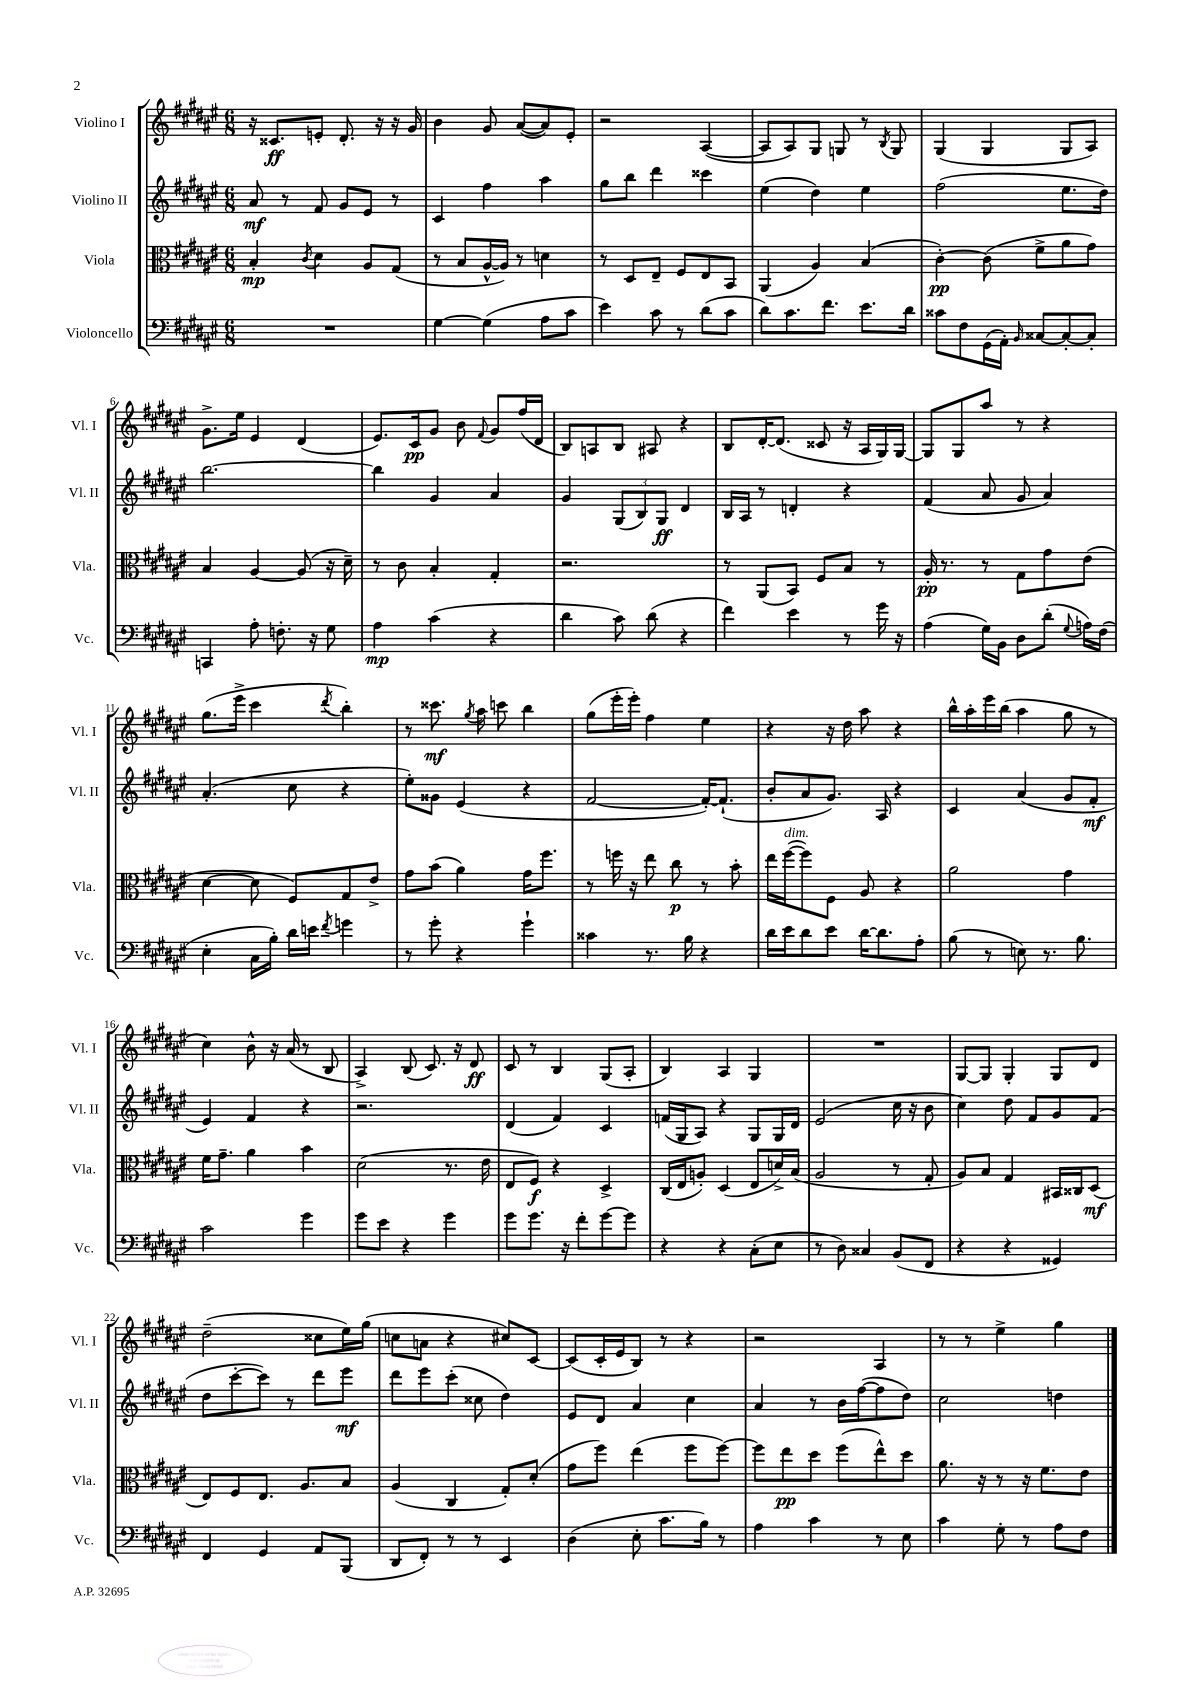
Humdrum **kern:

**kern	**kern	**kern	**kern
*staff4	*staff3	*staff2	*staff1
*clefF4	*clefC3	*clefG2	*clefG2
*k[f#c#g#d#a#e#]	*k[f#c#g#d#a#e#]	*k[f#c#g#d#a#e#]	*k[f#c#g#d#a#e#]
*M6/8	*M6/8	*M6/8	*M6/8
2.r	4B'	8a#	16r
.	.	.	8.c##
.	.	8r	.
.	8qc#	.	.
.	4d#	8f#	8e'
.	.	8g#	8.d#'
.	8A#	8e#	.
.	.	.	16r
.	(8G#	8r	16r
.	.	.	16g#
=	=	=	=
[4G#	8r	4c#	4b
.	8B	.	.
(4G#]	[16A#^^	4ff#	8g#
.	16A#])	.	.
.	8r	.	([8a#
8A#	4d	4aa#	8a#])
8c#	.	.	8e#'
=	=	=	=
4e#)	8r	8gg#	2r
.	8D#	8bb	.
8c#	8E#~	4ddd#	.
8r	8F#	.	.
(8d#	8E#	4ccc##	([4A#
8c#	8BB	.	.
=	=	=	=
8d#)	(4AA#	(4ee#	8A#]
8.c#	.	.	8A#)
.	4A#)	4dd#)	8G#
8.f#	.	.	.
.	.	.	8G
8.e#	(4B	4ee#	8r
.	.	.	8qB
.	.	.	8G
16d#	.	.	.
=	=	=	=
8c##	[4c#')	(2ff#	(4G#
8F#	.	.	.
(16GG#	(8c#]	.	4G#
16AA#')	.	.	.
16qqBB	.	.	.
[8C##	8f#^	.	.
8C##'_	8a#	8.ee#	8G#
8C##']	8g#)	.	8A#)
.	.	16dd#)	.
=	=	=	=
4CC	4B	[2.bb	8.g#^
.	.	.	16ee#
8A#'	[4A#	.	4e#
8.F'	.	.	.
.	(8A#]	.	(4d#
16r	.	.	.
8G#	16r	.	.
.	16d#~)	.	.
=	=	=	=
4A#	8r	4bb]	8.e#)
.	8c#	.	.
.	.	.	16c#
(4c#	4B'	4g#	8g#
.	.	.	8b
.	.	.	8qqf#
4r	4G#'	4a#	8g#
.	.	.	(16ff#
.	.	.	16d#
=	=	=	=
4d#	2.r	4g#	8B)
.	.	.	8A
8c#)	.	(12G#	8B
.	.	12B)	.
(8d#	.	.	8A#
.	.	12G#	.
4r	.	4d#	4r
=	=	=	=
4f#)	8r	16B	8B
.	.	16A#	.
.	(8AA#	8r	[16d#'
.	.	.	(8.d#]
4e#	8BB)	4d'	.
.	8F#	.	8c##
8r	8B	4r	16r
.	.	.	16A#
16g#	8r	.	16G#)
16r	.	.	[16G#
=	=	=	=
(4A#	16A#'	(4f#	8G#]
.	8.r	.	.
.	.	.	8G#
16G#)	8r	8a#	8aa#
16BB	.	.	.
8D#	8G#	8g#	8r
(8d#'	8g#	4a#)	4r
8qqG#	.	.	.
16A)	(8e#	.	.
(16F#	.	.	.
=	=	=	=
4E#'	[4d#	(4.a#'	(8.gg#
.	.	.	16eee#^
16C#	8d#]	.	4ccc#
16B')	.	.	.
16d#	8F#)	8cc#	.
16e	.	.	.
8qf#	.	.	8qddd#
4g	8G#	4r	4bb')
.	8e#^	.	.
=	=	=	=
8r	8g#	8ee#')	8r
8g#'	(8b	8g##	8.ccc##
4r	4a#)	(4e#	.
.	.	.	8qgg#
.	.	.	16aa#
.	.	.	8ccc
4g#`	16g#	4r	4bb
.	8.ff#	.	.
=	=	=	=
4c##	8r	[2f#	(8gg#
.	16ff	.	16eee#'
.	16r	.	16eee#')
8.r	8ee#	.	4ff#
.	8cc#	.	.
16B	.	.	.
4r	8r	16f#'_)	4ee#
.	.	(8.f#`]	.
.	8b'	.	.
=	=	=	=
16d#	16ee#	8b'	4r
16e#	([16ff#	.	.
8d#	8ff#])	8a#	.
8e#	8F#	8.g#)	16r
.	.	.	16dd#
[16d#	8A#	.	8aa#
8.d#]	.	16A#	.
.	4r	4r	4r
8A#'	.	.	.
=	=	=	=
(8B	2a#	4c#	16bb^^
.	.	.	16aa#'
8r	.	.	16eee#
.	.	.	(16bb
8E)	.	(4a#	4aa#
8.r	.	.	.
.	4g#	8g#	8gg#
8.B	.	.	.
.	.	8f#'	8r
=	=	=	=
2c#	16f#	4e#)	4cc#)
.	8.g#~	.	.
.	4a#	4f#	8b^^
.	.	.	16r
.	.	.	(16a#
4g#	4b	4r	8r
.	.	.	8B
=	=	=	=
8g#	(2d#	2.r	4A#^)
8e#	.	.	.
4r	.	.	(8B
.	.	.	8.c#)
4g#	8.r	.	.
.	.	.	16r
.	.	.	8d#
.	16e#	.	.
=	=	=	=
8g#	8E#	(4d#	8c#
8.g#	8F#)	.	8r
.	4r	4f#)	4B
16r	.	.	.
8f#'	.	.	.
[8g#	4D#^	4c#	(8G#
8g#]	.	.	8A#'
=	=	=	=
4r	(16C#	(16f	4B)
.	16E#	16G#	.
.	8A')	8A#)	.
4r	(4D#	4r	4A#
(8C#'	8E#	8G#	4G#
8E#	16d^)	16G#	.
.	(16B	16d#	.
=	=	=	=
8r	2A#	(2e#	2.r
8D#)	.	.	.
4C##	.	.	.
(8BB	8r	16cc#	.
.	.	16r	.
8FF#	8G#'	8b	.
=	=	=	=
4r	8A#)	4cc#)	[8G#
.	8B	.	8G#]
4r	4G#	8dd#	4G#'
.	.	8f#	.
4GG##)	16BB#	8g#	8G#
.	16C##	.	.
.	(8D#	(8f#	8d#
=	=	=	=
4FF#	8E#)	8dd#	(2dd#~
.	8F#	[8ccc#'	.
4GG#	8.E#	8ccc#])	.
.	.	8r	.
.	8.A#	.	.
8AA#	.	8ddd#	8cc##
(8BBB	8B	8eee#	16ee#)
.	.	.	(16gg#
=	=	=	=
8DD#	(4A#	8ddd#	8cc
8FF#')	.	8eee#	8a
8r	4C#	(8ccc#'	4r
8r	.	8cc##	.
4EE#	8G#')	4dd#)	8cc#)
.	(8d#'	.	[8c#
=	=	=	=
(4D#	8g#	8e#	(8c#]
.	8ff#)	8d#	16c#'
.	.	.	16e#
8E#'	(4ee#	4a#	8B)
8.c#	.	.	8r
.	8ff#	4cc#	4r
16B)	.	.	.
8r	[8ff#)	.	.
=	=	=	=
4A#	8ff#]	4a#	2r
.	8ee#	.	.
4c#	8dd#	8r	.
.	(8ff#	16b	.
.	.	([16ff#	.
8r	8ee#^^)	8ff#]	4A#
8E#	8dd#	8dd#)	.
=	=	=	=
4c#	8.a#	2cc#	8r
.	.	.	8r
.	16r	.	.
8G#'	8r	.	4ee#^
8r	16r	.	.
.	8.f#	.	.
8A#	.	4dd	4gg#
8F#	8e#	.	.
==	==	==	==
*-	*-	*-	*-
